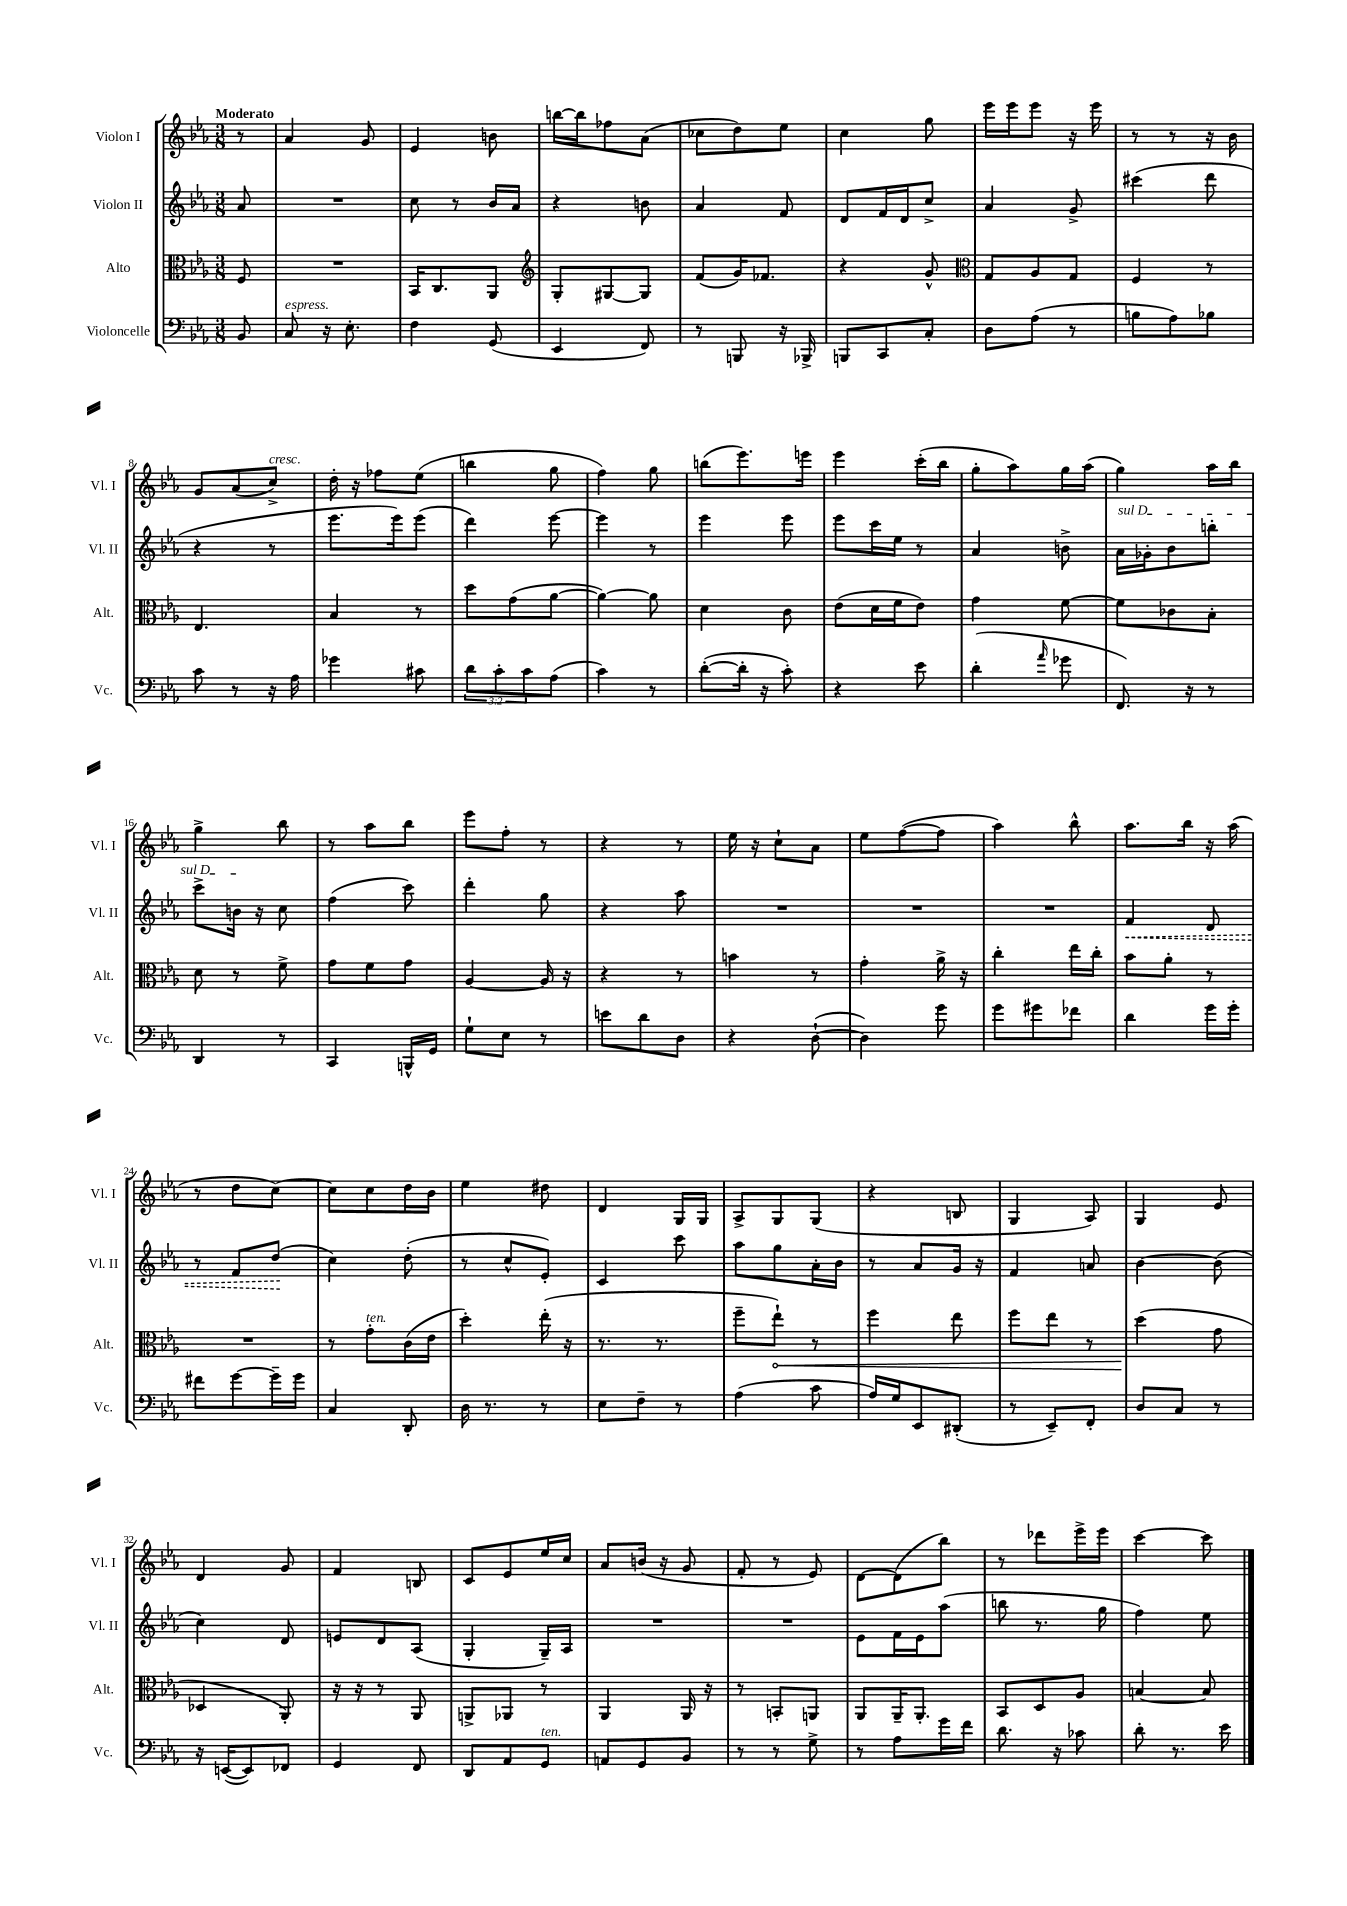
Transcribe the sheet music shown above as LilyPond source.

<<
\new StaffGroup <<
\new Staff = "s0" \with { instrumentName = "Violon I" shortInstrumentName = "Vl. I" } {
    \clef treble \key ees \major \numericTimeSignature \time 3/8 \partial 8 \tempo "Moderato"
    r8 |
    aes'4 g'8 |
    ees'4 b'8 |
    b''16~ b''16 fes''8 aes'8( |
    ces''8 d''8) ees''8 |
    c''4 g''8 |
    ees'''16 ees'''16 ees'''8 r16 ees'''16 |
    r8 r8 r16 bes'16 |
    g'8 aes'8( c''8->^\markup { \italic "cresc." }) |
    d''16-. r16 fes''8 ees''8( |
    b''4 g''8 |
    f''4) g''8 |
    b''8( ees'''8.) e'''16 |
    ees'''4 c'''16-.( bes''16 |
    g''8-. aes''8) g''16 aes''16( |
    g''4) aes''16 bes''16 |
    g''4-> bes''8 |
    r8 aes''8 bes''8 |
    ees'''8 f''8-. r8 |
    r4 r8 |
    ees''16 r16 c''8-! aes'8 |
    ees''8 f''8~( f''8 |
    aes''4) bes''8-^ |
    aes''8. bes''16 r16 aes''16( |
    r8 d''8 c''8~) |
    c''8 c''8 d''16 bes'16 |
    ees''4 dis''8 |
    d'4 g16 g16 |
    aes8-> g8 g8( |
    r4 b8 |
    g4 aes8) |
    g4 ees'8 |
    d'4 g'8 |
    f'4 b8 |
    c'8 ees'8 ees''16 c''16 |
    aes'8 b'16( r16 g'8 |
    f'8-. r8 ees'8) |
    d'8~ d'8( bes''8) |
    r8 des'''8 ees'''16-> ees'''16 |
    c'''4~ c'''8 \bar "|." |
}
\new Staff = "s1" \with { instrumentName = "Violon II" shortInstrumentName = "Vl. II" } {
    \clef treble \key ees \major \numericTimeSignature \time 3/8 \partial 8
    aes'8 |
    R4. |
    c''8 r8 bes'16 aes'16 |
    r4 b'8 |
    aes'4 f'8 |
    d'8 f'16 d'16 c''8-> |
    aes'4 g'8-> |
    cis'''4( d'''8 |
    r4 r8 |
    ees'''8. ees'''16) ees'''8( |
    d'''4) ees'''8~ |
    ees'''4 r8 |
    ees'''4 ees'''8 |
    ees'''8 c'''16 ees''16 r8 |
    aes'4 b'8-> |
    \once \override TextSpanner.bound-details.left.text = \markup { \italic "sul D" } aes'16\startTextSpan ges'16-. bes'8 b''8-. |
    c'''8-> b'16\stopTextSpan r16 c''8 |
    f''4( c'''8) |
    d'''4-. g''8 |
    r4 aes''8 |
    R4. |
    R4. |
    R4. |
    \once \override Hairpin.style = #'dashed-line f'4\< d'8 |
    r8 f'8 d''8\!( |
    c''4) d''8-.( |
    r8 c''8-^ ees'8-.) |
    c'4 c'''8 |
    aes''8 g''8 aes'16-. bes'16 |
    r8 aes'8 g'16 r16 |
    f'4 a'8 |
    bes'4~ bes'8( |
    c''4) d'8 |
    e'8 d'8 aes8( |
    g4-. g16--) aes16 |
    R4. |
    R4. |
    ees'8 f'16 ees'16 aes''8( |
    b''8 r8. g''16 |
    f''4) ees''8 \bar "|." |
}
\new Staff = "s2" \with { instrumentName = "Alto" shortInstrumentName = "Alt." } {
    \clef alto \key ees \major \numericTimeSignature \time 3/8 \partial 8
    f8 |
    R4. |
    bes,16 c8. aes,8 |
    \clef treble g8-. gis8~ gis8 |
    f'8( g'16) fes'8. |
    r4 g'8-^ |
    \clef alto g8 aes8 g8 |
    f4 r8 |
    ees4. |
    bes4 r8 |
    d''8 g'8( aes'8~ |
    aes'4~) aes'8 |
    d'4 c'8 |
    ees'8( d'16 f'16 ees'8) |
    g'4 f'8~ |
    f'8 ces'8 bes8-. |
    d'8 r8 f'8-> |
    g'8 f'8 g'8 |
    aes4~ aes16 r16 |
    r4 r8 |
    b'4 r8 |
    g'4-. aes'16-> r16 |
    c''4-. ees''16 c''16-. |
    bes'8 aes'8-. r8 |
    R4. |
    r8 g'8-.^\markup { \italic "ten." } c'16( ees'16 |
    d''4-.) ees''16-.( r16 |
    r8. r8. |
    f''8-- \once \override Hairpin.circled-tip = ##t ees''8-!\<) r8 |
    f''4 ees''8 |
    f''8 ees''8 r8 |
    d''4\!( g'8 |
    des4 aes,8-.) |
    r16 r16 r8 aes,8 |
    a,8-> aes,8 r8 |
    aes,4 aes,16 r16 |
    r8 b,8-. a,8 |
    aes,8 aes,16-- aes,8.-. |
    bes,8 d8 aes8 |
    b4~ b8 \bar "|." |
}
\new Staff = "s3" \with { instrumentName = "Violoncelle" shortInstrumentName = "Vc." } {
    \clef bass \key ees \major \numericTimeSignature \time 3/8 \override Staff.TupletNumber.text = #tuplet-number::calc-fraction-text \partial 8
    bes,8 |
    c8^\markup { \italic "espress." } r16 ees8.-. |
    f4 g,8( |
    ees,4 f,8) |
    r8 b,,8 r16 bes,,16-> |
    b,,8 c,8 c8-. |
    d8 aes8( r8 |
    b8 aes8) bes8 |
    c'8 r8 r16 aes16 |
    ges'4 cis'8 |
    \tuplet 3/2 { d'8 c'8-. c'8 } aes8( |
    c'4) r8 |
    d'8~-.( d'16-. r16 c'8-.) |
    r4 ees'8 |
    d'4-.( \grace { aes'16 } ges'8 |
    f,8.) r16 r8 |
    d,4 r8 |
    c,4 b,,16-^ g,16 |
    g8-! ees8 r8 |
    e'8 d'8 d8 |
    r4 d8~-!( |
    d4) g'8 |
    g'8 gis'8 fes'8 |
    d'4 g'16 g'16-. |
    fis'8 g'8~ g'16-- g'16 |
    c4 d,8-. |
    d16 r8. r8 |
    ees8 f8-- r8 |
    aes4( c'8 |
    aes16) g16 ees,8 dis,8-.( |
    r8 ees,8--) f,8-. |
    d8 c8 r8 |
    r16 e,16~( e,8) fes,8 |
    g,4 f,8 |
    d,8 aes,8 g,8^\markup { \italic "ten." } |
    a,8 g,8 bes,8 |
    r8 r8 g8-> |
    r8 aes8 g'16 f'16 |
    d'8. r16 ces'8 |
    d'8-. r8. ees'16 \bar "|." |
}
>>
>>
